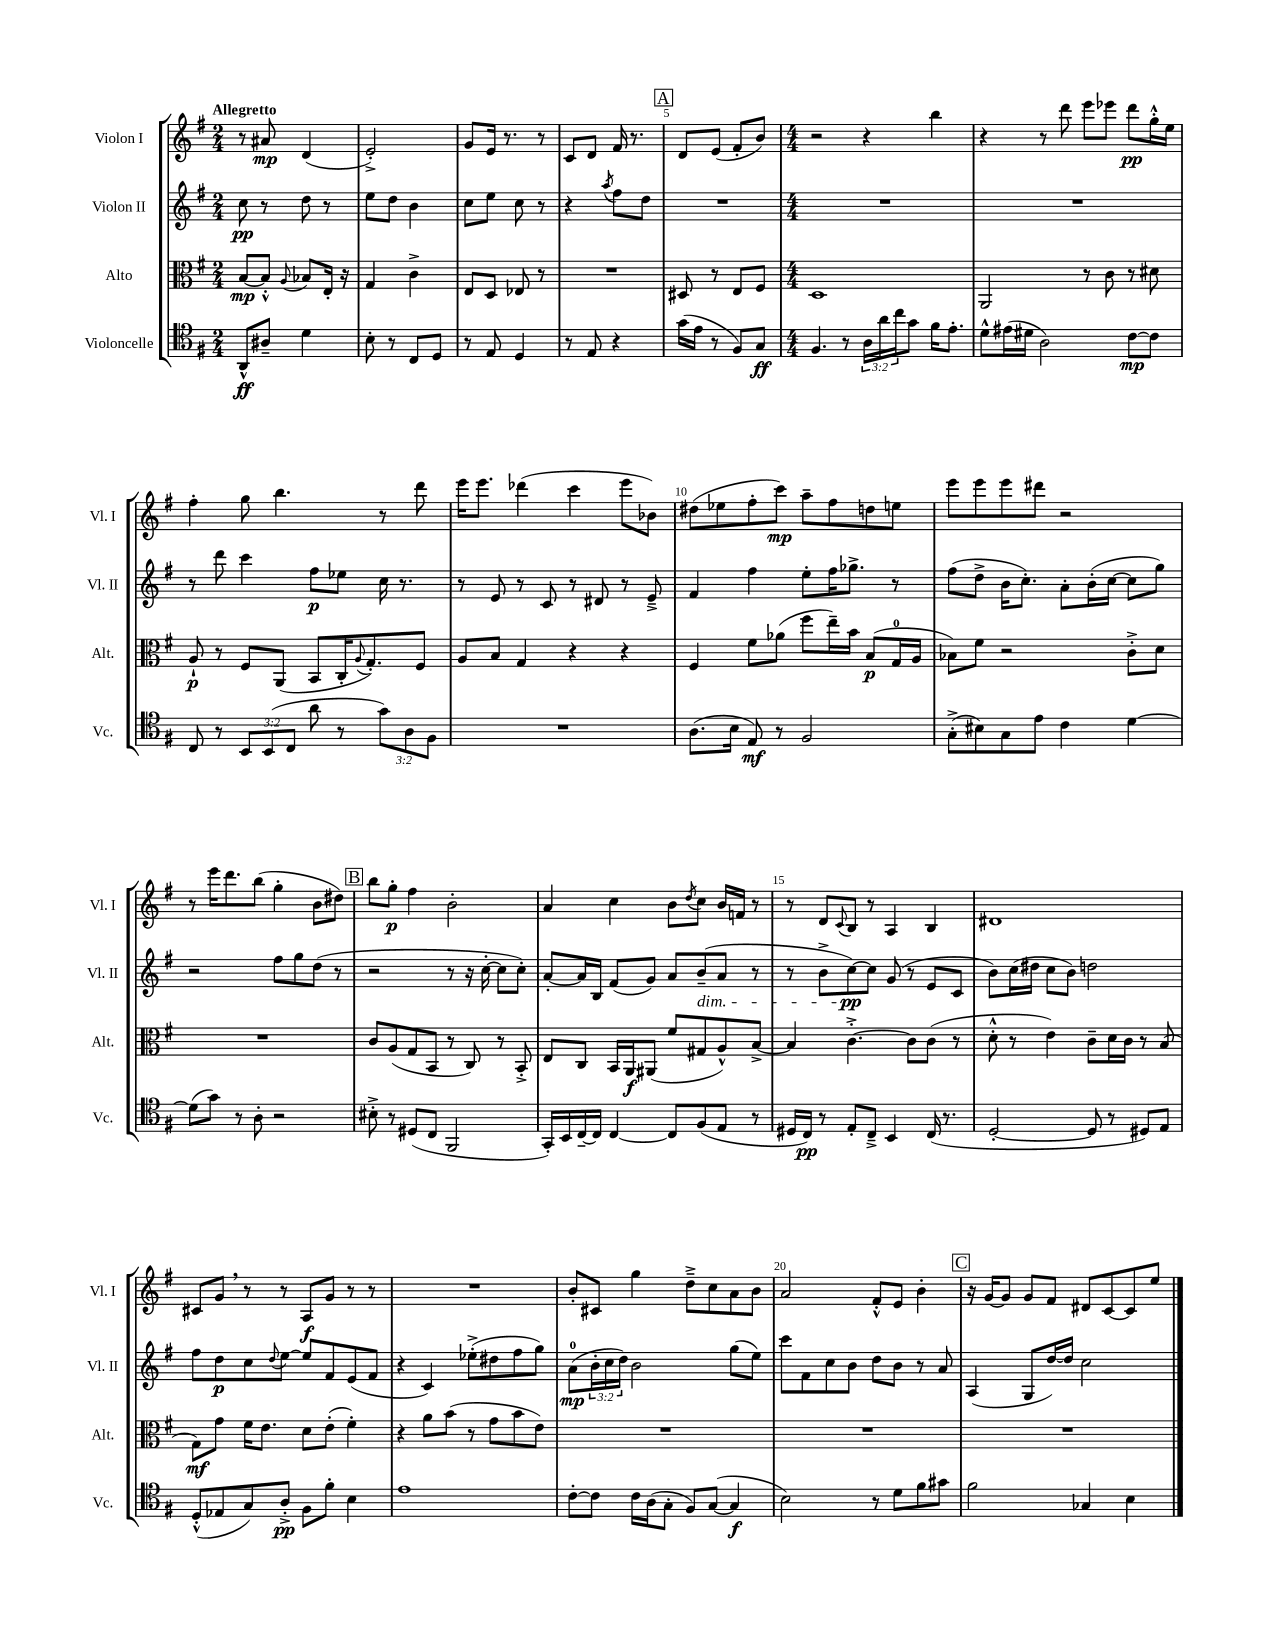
<<
\new StaffGroup <<
\new Staff = "s0" \with { instrumentName = "Violon I" shortInstrumentName = "Vl. I" } {
    \clef treble \key g \major \numericTimeSignature \time 2/4 \tempo "Allegretto"
    r8 ais'8\mp d'4( |
    e'2-.->) |
    g'8 e'16 r8. r8 |
    c'8 d'8 fis'16 r8. |
    \mark \markup { \box "A" } d'8 e'8( fis'8-. b'8) |
    \numericTimeSignature \time 4/4 r2 r4 b''4 |
    r4 r8 d'''8 e'''8 ees'''8 d'''8\pp g''16-.-^ e''16 |
    fis''4-. g''8 b''4. r8 d'''8 |
    e'''16 e'''8. des'''4( c'''4 e'''8 bes'8) |
    dis''8( ees''8 fis''8-. c'''8\mp) a''8-- fis''8 d''8 e''8 |
    e'''8 e'''8 e'''8 dis'''8 r2 |
    r8 e'''16 d'''8. b''8( g''4-. b'8 dis''8) |
    \mark \markup { \box "B" } b''8 g''8-.\p fis''4 b'2-. |
    a'4 c''4 b'8 \acciaccatura { d''8 } c''8 b'16 f'16 r8 |
    r8 d'8 \appoggiatura { c'8 } b8 r8 a4 b4 |
    dis'1 |
    cis'8 g'8 \breathe r8 r8 a8\f g'8 r8 r8 |
    R1 |
    b'8-. cis'8 g''4 d''8---> c''8 a'8 b'8 |
    a'2 fis'8-.-^ e'8 b'4-. |
    \mark \markup { \box "C" } r16 g'16~ g'8 g'8 fis'8 dis'8 c'8~ c'8 e''8 \bar "|." |
}
\new Staff = "s1" \with { instrumentName = "Violon II" shortInstrumentName = "Vl. II" } {
    \clef treble \key g \major \numericTimeSignature \time 2/4 \override Staff.TupletNumber.text = #tuplet-number::calc-fraction-text
    c''8\pp r8 d''8 r8 |
    e''8 d''8 b'4 |
    c''8 e''8 c''8 r8 |
    r4 \acciaccatura { a''8 } fis''8 d''8 |
    \mark \markup { \box "A" } R2 |
    \numericTimeSignature \time 4/4 R1 |
    R1 |
    r8 d'''8 c'''4 fis''8\p ees''8 c''16 r8. |
    r8 e'8 r8 c'8 r8 dis'8 r8 e'8---> |
    fis'4 fis''4 e''8-. fis''16 ges''8.-> r8 |
    fis''8( d''8-> b'16 c''8.-.) a'8-. b'16-.( c''16~ c''8 g''8) |
    r2 fis''8 g''8 d''8( r8 |
    \mark \markup { \box "B" } r2 r8 r16 c''16~-. c''8 c''8-.) |
    a'8~-. a'16 b16 fis'8( g'8) a'8 b'8--\dim( a'8 r8 |
    r8 b'8-> c''8~\pp\!) c''8 g'8( r8 e'8 c'8 |
    b'8) c''16( dis''16 c''8 b'8) d''2 |
    fis''8 d''8\p c''8 \appoggiatura { d''8 } e''8~ e''8 fis'8 e'8( fis'8 |
    r4 c'4) ees''8-.->( dis''8 fis''8 g''8) |
    a'8-0\mp( \tuplet 3/2 { b'16-. c''16 d''16) } b'2 g''8( e''8) |
    c'''8 fis'8 c''8 b'8 d''8 b'8 r8 a'8 |
    \mark \markup { \box "C" } a4( g8 d''16~) d''16 c''2 \bar "|." |
}
\new Staff = "s2" \with { instrumentName = "Alto" shortInstrumentName = "Alt." } {
    \clef alto \key g \major \numericTimeSignature \time 2/4
    b8~\mp b8-.-^ \appoggiatura { a8 } bes8 e16-. r16 |
    g4 c'4-> |
    e8 d8 ees8 r8 |
    R2 |
    \mark \markup { \box "A" } dis8 r8 e8 fis8 |
    \numericTimeSignature \time 4/4 d1 |
    a,2 r8 c'8 r8 dis'8 |
    a8-!\p r8 fis8 a,8( b,8 c16-. \appoggiatura { a8 } g8.-.) fis8 |
    a8 b8 g4 r4 r4 |
    fis4 fis'8 aes'8( fis''8 e''16--) b'16 b8\p( g16-0 a16 |
    bes8) fis'8 r2 c'8-.-> d'8 |
    R1 |
    \mark \markup { \box "B" } c'8 a8( g8 b,8 r8 c8) r8 b,8-.-> |
    e8 c8 b,16 a,16\f ais,8( fis'8 gis8 a8-^) b8~-> |
    b4 c'4.~-.-> c'8 c'8( r8 |
    d'8-.-^ r8 e'4) c'8-- d'16 c'16 r8 b8( |
    g8\mf) g'8 fis'16 e'8. d'8 e'8-.( fis'4-.) |
    r4 a'8 b'8( r8 g'8 b'8 e'8) |
    R1 |
    R1 |
    \mark \markup { \box "C" } R1 \bar "|." |
}
\new Staff = "s3" \with { instrumentName = "Violoncelle" shortInstrumentName = "Vc." } {
    \clef tenor \key g \major \numericTimeSignature \time 2/4 \override Staff.TupletNumber.text = #tuplet-number::calc-fraction-text
    a,8-^\ff ais8-- d'4 |
    b8-. r8 c8 d8 |
    r8 e8 d4 |
    r8 e8 r4 |
    \mark \markup { \box "A" } g'16( e'16 r8 fis8) g8\ff |
    \numericTimeSignature \time 4/4 fis4. r8 \tuplet 3/2 { a16 a'16 c''16 } g'8 fis'16 e'8.-. |
    d'8-^ eis'16( dis'16 a2) c'8~\mp c'8 |
    c8 r8 \tuplet 3/2 { b,8 b,8( c8 } a'8 r8 \tuplet 3/2 { g'8) a8 fis8 } |
    R1 |
    a8.( b16 e8\mf) r8 fis2 |
    g8-.->( bis8) g8 e'8 c'4 d'4~ |
    d'8( g'8) r8 a8-. r2 |
    \mark \markup { \box "B" } bis8-.-> r8 dis8( c8 fis,2 |
    g,16-.) b,16 c16~-- c16 c4~ c8 fis8( e8 r8 |
    dis16 c16\pp) r8 e8-. c8---> b,4 c16( r8. |
    d2~-. d8 r8 dis8) e8 |
    d8-.-^( ees8 g8) a8-.->\pp fis8 fis'8-. b4 |
    e'1 |
    c'8~-. c'8 c'16 a16( g8-. fis8) g8~( g4\f |
    b2) r8 d'8 fis'8 gis'8 |
    \mark \markup { \box "C" } fis'2 ges4 b4 \bar "|." |
}
>>
>>
\layout { \context { \Score \override BarNumber.break-visibility = ##(#f #t #t) barNumberVisibility = #(every-nth-bar-number-visible 5) } }
